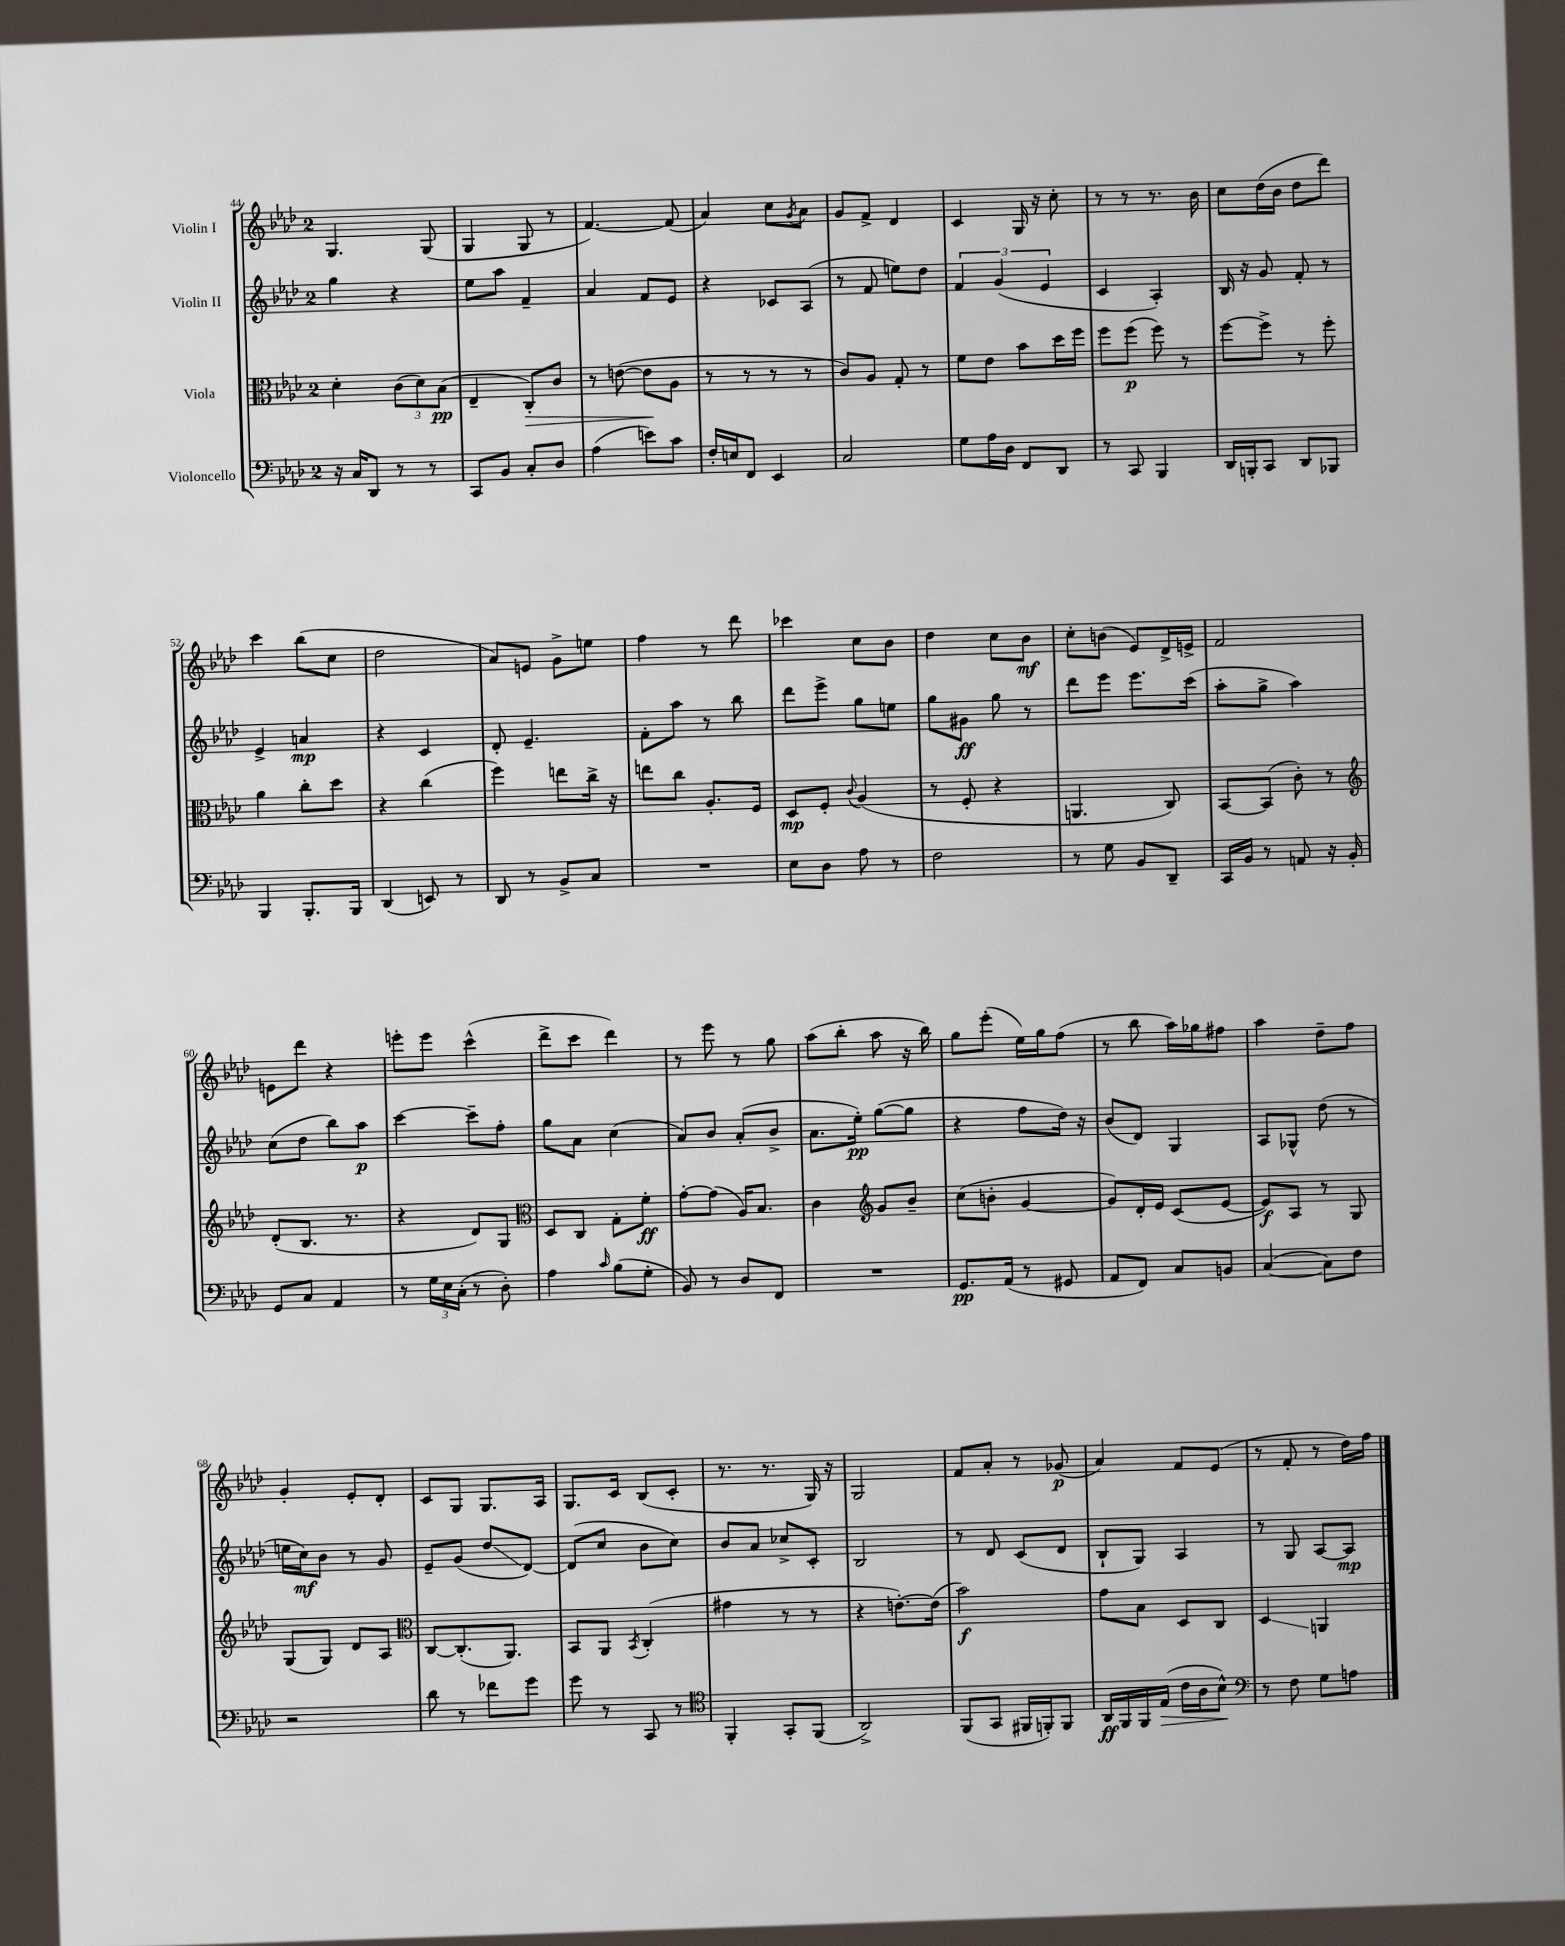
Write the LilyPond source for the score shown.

<<
\new StaffGroup <<
\new Staff = "s0" \with { instrumentName = "Violin I" } {
    \clef treble \key aes \major \once \override Staff.TimeSignature.style = #'single-digit \time 2/4
    g4. g8( |
    g4 g8 r8 |
    f'4.~) f'8( |
    aes'4) c''8 \acciaccatura { g'8 } aes'8 |
    g'8 f'8-> des'4 |
    c'4 g16 r16 c''8-. |
    r8 r8 r8. bes'16 |
    c''8 des''16( bes'16 des''8 des'''8) |
    c'''4 bes''8( c''8 |
    des''2 |
    aes'8) e'8 g'8-> e''8 |
    f''4 r8 des'''8 |
    ces'''4 c''8 bes'8 |
    des''4 c''8 bes'8\mf |
    c''8-. b'8( ees'8) des'16-> e'16-> |
    f'2 |
    e'8 des'''8 r4 |
    e'''8-. e'''8 c'''4-^( |
    des'''8-> c'''8 des'''4) |
    r8 ees'''8 r8 g''8 |
    aes''8( bes''8-. aes''8 r16 bes''16) |
    g''8 ees'''8-.( ees''16) g''16 f''8( |
    r8 bes''8 aes''16) ges''16 fis''8 |
    aes''4 des''8-- f''8 |
    g'4-. ees'8-. des'8-. |
    c'8 g8 g8. aes16 |
    g8. c'16 bes8( c'8-. |
    r8. r8. g16) r16 |
    g2 |
    f'8 aes'8-. r8 ges'8\p( |
    aes'4) f'8 ees'8( |
    r8 f'8-. r8 des''16) f''16 \bar "|." |
}
\new Staff = "s1" \with { instrumentName = "Violin II" } {
    \clef treble \key aes \major \once \override Staff.TimeSignature.style = #'single-digit \time 2/4
    g''4 r4 |
    ees''8 aes''8 f'4-- |
    aes'4 f'8 ees'8 |
    r4 ces'8 aes8( |
    r8 f'8 e''8) des''8 |
    \tuplet 3/2 { f'4 g'4( ees'4 } |
    c'4 aes4-.) |
    bes16 r16 g'8 f'8-. r8 |
    ees'4-> a'4\mp |
    r4 c'4 |
    des'8-. ees'4.-- |
    f'8-. aes''8 r8 bes''8 |
    des'''8 ees'''8-> g''8 e''8 |
    g''8 gis'8\ff g''8 r8 |
    des'''8 ees'''8 ees'''8. c'''16( |
    aes''8-. g''8-> aes''4) |
    c''8( des''8 bes''8) aes''8\p |
    c'''4~ c'''8-- f''8-. |
    g''8 aes'8 c''4( |
    aes'8) bes'8 aes'8-.( bes'8-> |
    aes'8. ees''16-.\pp) g''8~( g''8 |
    r4 f''8 des''16) r16 |
    bes'8( des'8) g4 |
    aes8 ges8-^ des''8( r8 |
    e''16 c''16\mf) bes'8 r8 g'8 |
    ees'8-- g'8( des''8\glissando des'8~) |
    des'8( c''8 bes'8 c''8) |
    bes'8 aes'8 ces''8-> c'8-. |
    bes2 |
    r8 des'8 c'8( des'8 |
    bes8-! g8) aes4 |
    r8 g8 aes8~ aes8\mp \bar "|." |
}
\new Staff = "s2" \with { instrumentName = "Viola" } {
    \clef alto \key aes \major \once \override Staff.TimeSignature.style = #'single-digit \time 2/4
    des'4-. \tuplet 3/2 { c'8( des'8) bes8\pp( } |
    ees4-- c8-.\>) c'8 |
    r8 e'8~( e'8\! aes8 |
    r8 r8 r8 r8 |
    c'8) aes8 g8-. r8 |
    f'8 ees'8 bes'8 des''16 f''16 |
    f''8 f''8\p( f''8) r8 |
    f''8~ f''8-> r8 f''8-. |
    aes'4 c''8-. des''8 |
    r4 c''4( |
    f''4) e''8 c''16-> r16 |
    e''8 c''8 aes8.-. f16 |
    des8\mp f8-. \appoggiatura { c'8 } aes4( |
    r8 f8-. r4 |
    a,4. c8) |
    bes,8~ bes,8( c'8-.) r8 |
    \clef treble des'8-.( bes8. r8. |
    r4 des'8) g8 |
    \clef alto des8 c8 g8-. f'8-.\ff |
    g'8~-. g'8( aes16) bes8. |
    c'4 \clef treble g'8 bes'8-- |
    c''8( b'8-. g'4~ |
    g'8) des'16-. ees'16 c'8( ees'8~ |
    ees'8\f) aes8 r8 g8 |
    g8( g8) des'8 aes8 |
    \clef alto c8~ c8.-.( aes,8.) |
    bes,8 aes,8 \acciaccatura { bes,8 } c4-.( |
    gis'4 r8 r8 |
    r4 e'8.~-.) e'16( |
    bes'2\f) |
    g'8 bes8 des8 c8 |
    des4\glissando a,4 \bar "|." |
}
\new Staff = "s3" \with { instrumentName = "Violoncello" } {
    \clef bass \key aes \major \once \override Staff.TimeSignature.style = #'single-digit \time 2/4
    r16 c16 des,8 r8 r8 |
    c,8 bes,8 c8-. des8 |
    aes4( e'8) c'8 |
    f16-. e16 f,8 ees,4 |
    c2 |
    g8 aes16 des16 f,8 des,8 |
    r8 c,8 bes,,4 |
    des,16 b,,16-. c,8 des,8 bes,,8 |
    bes,,4 bes,,8.-. bes,,16 |
    des,4( e,8) r8 |
    des,8 r8 bes,8-> c8 |
    R2 |
    ees8 des8 aes8 r8 |
    f2 |
    r8 g8 bes,8 des,8-- |
    c,16 bes,16 r8 a,8 r16 bes,16-. |
    g,8 c8 aes,4 |
    r8 \tuplet 3/2 { g16 ees16 c16-.( } r8 des8-.) |
    aes4 \grace { c'16 } bes8( g8-. |
    bes,8) r8 des8 f,8 |
    R2 |
    g,8.\pp aes,16( r8 gis,8 |
    aes,8 f,8) c8 b,8 |
    c4~( c8) f8 |
    r2 |
    des'8 r8 fes'8 g'8 |
    g'8 r8 c,8 r8 |
    \clef tenor f,4-. g,8-. f,8( |
    aes,2->) |
    f,8( g,8 fis,16 f,16-.) f,8 |
    aes,16\ff f,16 f,16 ees16\>( c'16 aes16 bes8-^\!) |
    \clef bass r8 f8 g8 a8 \bar "|." |
}
>>
>>
\layout { \context { \Score currentBarNumber = #44 } }
